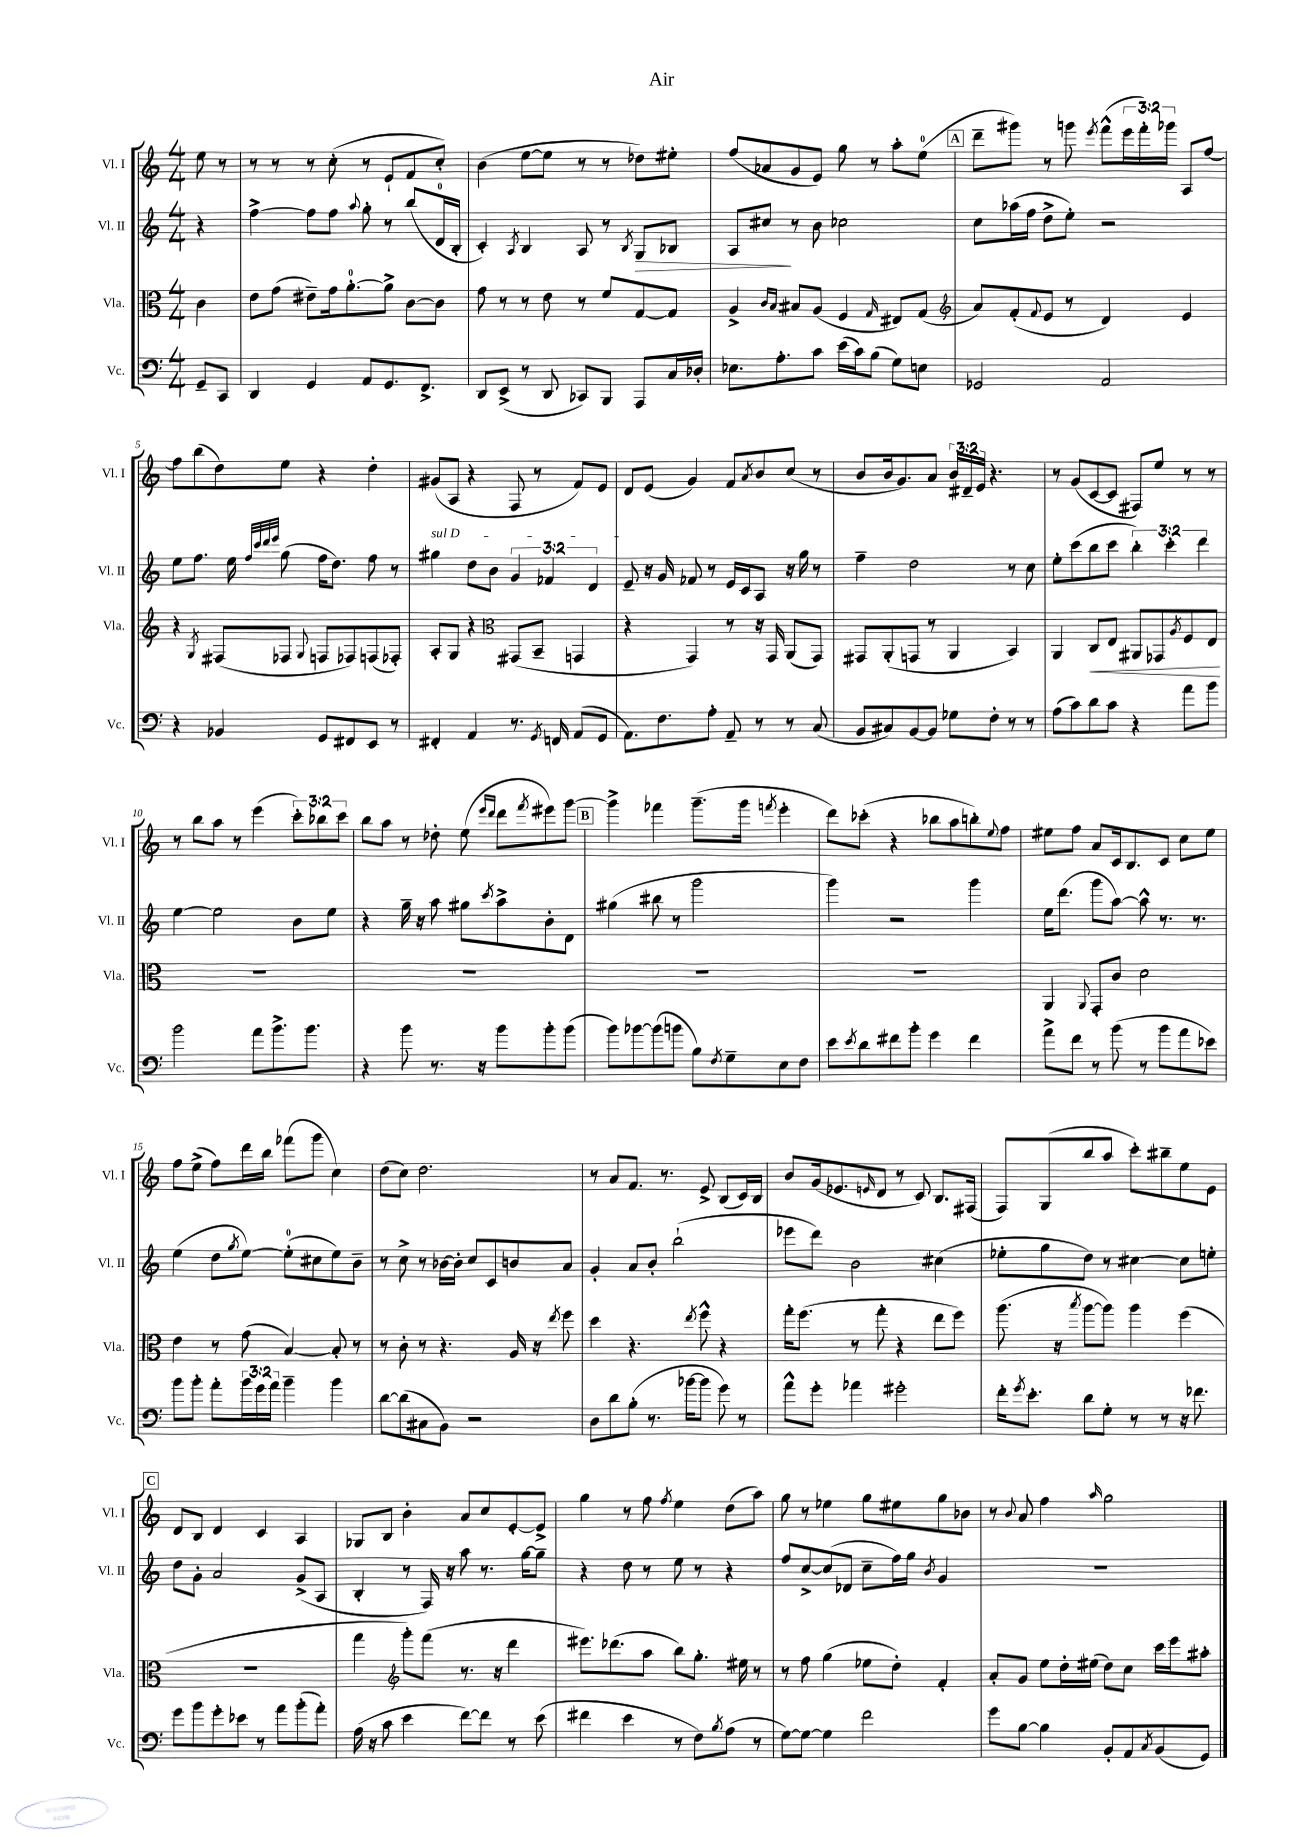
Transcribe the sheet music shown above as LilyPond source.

\header { title = "Air" }
<<
\new StaffGroup <<
\new Staff = "s0" \with { instrumentName = "Vl. I" shortInstrumentName = "Vl. I" } {
    \clef treble \key c \major \numericTimeSignature \time 4/4 \override Staff.TupletNumber.text = #tuplet-number::calc-fraction-text \partial 4
    e''8 r8 |
    r8 r8 r8 c''8-.( r8 e'8-! f'8 c''8-.) |
    b'4( e''8~ e''8 r8 r8 des''8) eis''8-. |
    f''8( aes'8 g'8 e'8) g''8 r8 a''8-. e''8-0( |
    \mark \markup { \box "A" } d'''8-- gis'''8) r8 g'''8 \acciaccatura { e'''8 } f'''8-^( \tuplet 3/2 { e'''16 f'''16-.) ges'''16 } a8 f''8~ |
    f''8 b''8( d''8) e''8 r4 d''4-. |
    gis'8( a8 r4 f8 r8 f'8) e'8 |
    d'8 e'8( g'4) f'8 \acciaccatura { a'8 } b'8 c''8( r8 |
    b'8 b'16 g'8.) a'8 \tuplet 3/2 { b'16 dis'16-- e'16 } r4. |
    r8 g'8( c'8~ c'8 fis8) e''8 r8 r8 |
    r8 b''8 a''8 r8 e'''4( \tuplet 3/2 { c'''8-.) bes''8 c'''8 } |
    b''8 a''8 r8 des''8-. e''8( \grace { e'''16 d'''16 } d'''8 \acciaccatura { f'''8 } eis'''8) g'''8~ |
    \mark \markup { \box "B" } g'''4-> fes'''4 g'''8.--( g'''16 \acciaccatura { f'''8 } e'''4-. |
    d'''8) ces'''8-.( r4 bes''8 a''8 b''8-.) \appoggiatura { e''8 } f''8 |
    eis''8 f''8 a'8 c'16 b8. c'8 c''8 eis''8 |
    f''8 e''8->( f''8) d'''16 b''16 fes'''8( g'''8 c''4) |
    d''8( c''8) d''2. |
    r8 a'8 f'8. r8. e'8-> b8( c'16) b16 |
    b'8 g'16( ees'8. \grace { e'16 } d'8 r8 c'8) b8. fis16( |
    f8) g8( b''8 a''8 c'''8-.) bis''8-- e''8 e'8 |
    \mark \markup { \box "C" } d'8 b8 d'4 c'4 a4 |
    ges8 b8 b'4-. a'8 c''8 e'8~-. e'8-> |
    g''4 r8 f''8 \acciaccatura { f''8 } e''4 d''8( a''8) |
    g''8 r8 ees''4 g''8 eis''8 g''8 bes'8 |
    r8 \appoggiatura { b'8 } a'8 f''4 \grace { a''16 } g''2 \bar "|." |
}
\new Staff = "s1" \with { instrumentName = "Vl. II" shortInstrumentName = "Vl. II" } {
    \clef treble \key c \major \numericTimeSignature \time 4/4 \override Staff.TupletNumber.text = #tuplet-number::calc-fraction-text \partial 4
    r4 |
    f''4~-> f''8 f''8 \appoggiatura { a''8 } g''8-. r8 b''8( d'16-0 b16-. |
    c'4-.) \acciaccatura { a8 } b4 a8 r8 \acciaccatura { b8 } g8\> bes8 |
    a8 cis''8\! r8 b'8 ces''2 |
    \mark \markup { \box "A" } c''8 aes''16( f''16 d''8-> e''8-.) r2 |
    e''8 f''8. e''16 \grace { f''32 c'''32 d'''32 e'''32 } g''8( f''16 d''8.) f''8 r8 |
    \once \override TextSpanner.bound-details.left.text = \markup { \italic "sul D" } gis''4\startTextSpan d''8 b'8 \tuplet 3/2 { g'4 fes'4 d'4 } |
    e'8--\stopTextSpan r16 g'16 fes'8 r8 e'16 c'16 a8 r16 g''16 r8 |
    f''4-- d''2 r8 c''8 |
    e''8-. c'''8( b''8 c'''8 \tuplet 3/2 { b''4-.) c'''4-. d'''4 } |
    e''4~ e''2 b'8 e''8 |
    r4 g''16-- r16 a''8 gis''8 \acciaccatura { c'''8 } a''8-> b'8-. d'8 |
    \mark \markup { \box "B" } gis''4( bis''8 r8 g'''2 |
    g'''4) r2 g'''4 |
    e''16 d'''8.( g'''8 a''8~) a''8-^ r8. r8. |
    e''4( d''8 \acciaccatura { g''8 } e''8~) e''8-0-.( cis''8 e''8) b'8-- |
    r8 c''8-> r8 bes'16~ bes'16-. c''8 c'8 b'8 a'8 |
    g'4-. a'8 b'8-. b''2-!( |
    ees'''8 d'''8) b'2 cis''4( |
    ees''8-. g''8 d''8) r8 cis''4~ cis''8 e''8-. |
    \mark \markup { \box "C" } d''8 g'8-. a'2 g'8->( a8 |
    b4-. r8 f16) r16 a''8 r8. g''16~ g''8-- |
    r4 d''8 r8 e''8 r8 r4 |
    f''8 c''8~-> c''8( des'8 c''8-- f''16) g''16 \acciaccatura { b'8 } g'4 |
    R1 \bar "|." |
}
\new Staff = "s2" \with { instrumentName = "Vla." shortInstrumentName = "Vla." } {
    \clef alto \key c \major \numericTimeSignature \time 4/4 \partial 4
    c'4 |
    e'8 g'8( eis'8--) g'16 a'8.-0~-. a'8-> c'8~ c'8 |
    g'8 r8 r8 e'8 r8 f'8 g8~ g8 |
    a4-> \grace { c'16 b16 } bis8 a8( f4 \grace { g16 } eis8) g8( |
    \mark \markup { \box "A" } \clef treble a'8) f'8-.( \appoggiatura { f'8 } e'8 r8 d'4) e'4 |
    r4 \acciaccatura { g8 } fis8( fes8 \appoggiatura { g8 } f8 fes8) f8( fes8-.) |
    a8-. g8 r4 \clef alto gis,8( b,8-- g,4 |
    r4 g,4) r8 r16 g,16 a,8( g,8) |
    gis,8 a,8-.( g,8 r8 a,4 b,4) |
    a,4 c8\< e8 ais,8 ges,8 \acciaccatura { a8 } f8 e8\! |
    R1 |
    R1 |
    \mark \markup { \box "B" } R1 |
    R1 |
    a,4 \appoggiatura { a,8 } g,8-. c'8 d'2 |
    e'4 r8 g'8( b4~) b8-. r8 |
    r8 c'8-. r8 r4. a16 r16 \acciaccatura { e''8 } f''8 |
    d''4 r4. \acciaccatura { e''8 } f''8-^ r4 |
    g''16-. f''8.( r8 g''8-. r4 e''8 f''8) |
    a''8.( r16 \acciaccatura { b''8 } a''8~ a''8) a''4 f''4( |
    \mark \markup { \box "C" } R1 |
    g''4 \clef treble g'''8-.) f'''8( r8. r16 d'''4 |
    eis'''8.) des'''8.( a''8 b''8) g''8.-. eis''16 r8 |
    r8 f''8 g''4( ees''8 d''8-.) f'4-. |
    a'8-. g'8 e''8 d''16-. eis''16( d''8) c''8 c'''16 e'''16 ais''8-. \bar "|." |
}
\new Staff = "s3" \with { instrumentName = "Vc." shortInstrumentName = "Vc." } {
    \clef bass \key c \major \numericTimeSignature \time 4/4 \override Staff.TupletNumber.text = #tuplet-number::calc-fraction-text \partial 4
    g,8-- c,8 |
    d,4 g,4 a,8 g,8. f,8.-> |
    d,8 e,8->( r8 d,8 ces,8) b,,8 a,,8 c16 des16-. |
    ees8. a8.-. c'8 e'16( c'16) b8( g8) e8 |
    \mark \markup { \box "A" } ges,2 a,2 |
    r4 bes,4 g,8 fis,8 e,8 r8 |
    fis,4-. a,4 r8. \acciaccatura { g,8 } f,16 a,8( g,8 |
    a,8.) f8. a8-. a,8-- r8 r8 c8( |
    b,8 cis8) b,8~ b,8 ges8 f8-. r8 r8 |
    a8( c'8) d'8 c'8 r4 a'8 b'8 |
    b'2 a'8 b'8.-> b'8. |
    r4 b'8 r8. r16 b'8 b'8-. b'8( |
    \mark \markup { \box "B" } b'8) bes'8~ bes'8( b'8 b8) \acciaccatura { f8 } g8-- e8 f8 |
    e'8 \acciaccatura { e'8 } d'8 fis'8 b'8-. g'4 fis'4 |
    a'8-> f'8 r8 b'8( r8 b'8 a'8 ees'8) |
    b'8 b'8-. a'8-. \tuplet 3/2 { b'16 g'16 a'16 } b'4-- b'4 |
    d'8~ d'8( cis8 b,8) r2 |
    d8 d'8 b8-.( r8. bes'16~ bes'8 g'8) r8 |
    a'8-^ g'8-. aes'4 gis'2-. |
    f'16-. \acciaccatura { g'8 } e'8.-. d'8 g8-. r8 r8 r16 fes'8. |
    \mark \markup { \box "C" } g'8 b'8 g'8-. ees'8 r8 a'8 b'8-.( a'8-.) |
    a16( r16 c'8 e'4 f'8~) f'8 r8 e'8( |
    fis'4 e'4 r8 f8) \acciaccatura { b8 } a8( r8 |
    g8~) g8~ g4 f'2 |
    g'8 b8~ b4 b,8-. a,8 \acciaccatura { c8 } b,8( g,8) \bar "|." |
}
>>
>>
